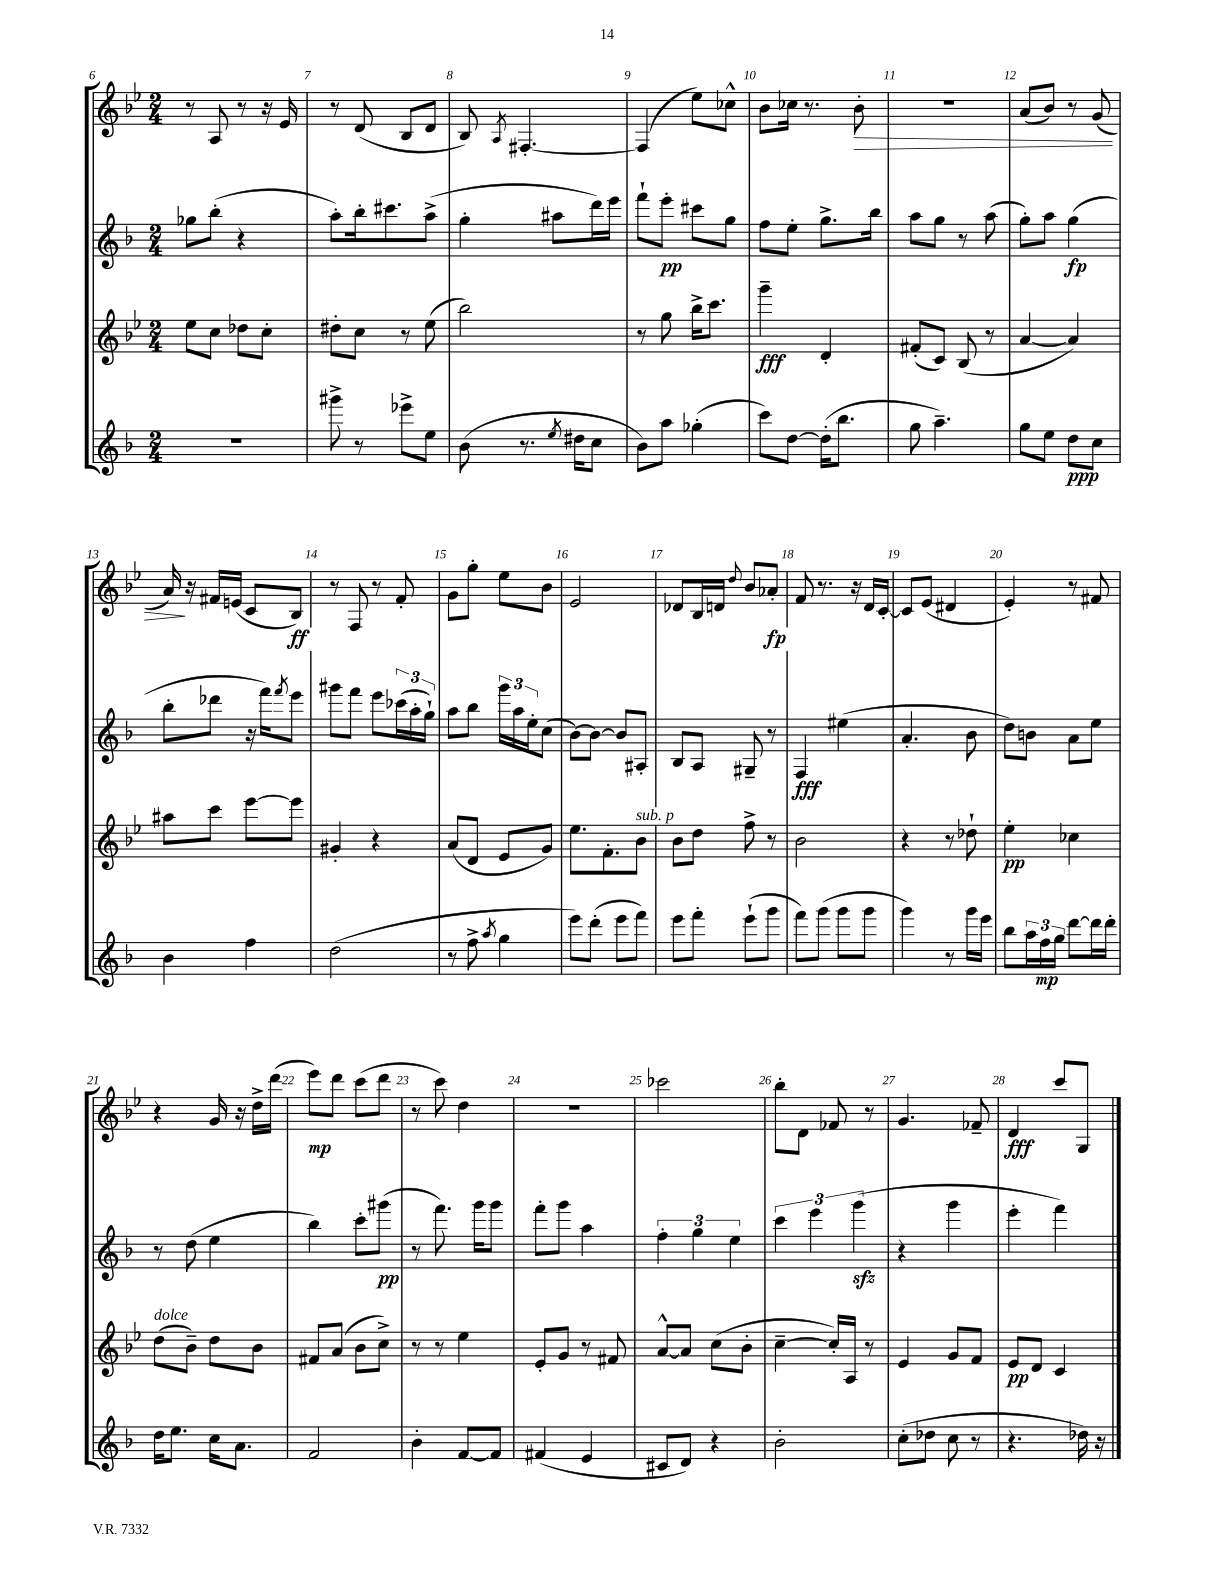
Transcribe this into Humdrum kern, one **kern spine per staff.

**kern	**kern	**kern	**kern
*staff4	*staff3	*staff2	*staff1
*clefG2	*clefG2	*clefG2	*clefG2
*k[b-]	*k[b-e-]	*k[b-]	*k[b-e-]
*M2/4	*M2/4	*M2/4	*M2/4
2r	8ee-\L	8gg-\L	8r
.	8cc\J	(8bb-'\J	8A/
.	8dd-\L	4r	8r
.	8cc'\J	.	16r
.	.	.	16e-/
=	=	=	=
8ggg#^\	8dd#'\L	8aa'\L)	8r
8r	8cc\J	16bb-'\k	(8d/
.	.	8.ccc#\	.
8eee-^\L	8r	.	8B-/L
8ee\J	(8ee-\	(8aa^\J	8d/J
=	=	=	=
(8b-\	2bb-\)	4gg'\	8B-/)
.	.	.	8qA/
8.r	.	.	[4.F#'/
.	.	8aa#\L	.
8qee/	.	.	.
16dd#\LK	.	.	.
8cc\J	.	16ddd\L)	.
.	.	16eee\JJ	.
=	=	=	=
8b-\L)	8r	8fff`\L	(4F#/]
8aa\J	8gg\	8eee'\J	.
(4gg-'\	16bb-^\LK	8ccc#\L	8ee-\L)
.	8.ccc\J	.	.
.	.	8gg\J	8cc-^^\J
=	=	=	=
8ccc\L)	4ggg~\	8ff\L	8b-\L
[8dd\J	.	8ee'\J	16cc-\Jk
.	.	.	8.r
(16dd'\]LK	4d'/	8.gg^\L	.
8.bb-\J	.	.	.
.	.	.	8b-'\
.	.	16bb-\Jk	.
=	=	=	=
8gg\	(8f#'/L	8aa\L	2r
4.aa~\)	8c/J)	8gg\J	.
.	(8B-/	8r	.
.	8r	(8aa\	.
=	=	=	=
8gg\L	[4a/	8gg'\L)	(8a/L
8ee\J	.	8aa\J	8b-/J)
8dd\L	4a/])	(4gg\	8r
8cc\J	.	.	(8g/
=	=	=	=
4b-\	8aa#\L	8bb-'\L	16a/)
.	.	.	16r
.	8ccc\J	8ddd-\J	16f#/LL
.	.	.	(16e/JJ
4ff\	[8eee-\L	16r	8c/L
.	.	16fff\LK)	.
.	.	8qfff/	.
.	8eee-\]J	8eee\J	8B-/J)
=	=	=	=
(2dd\	4g#'/	8ggg#\L	8r
.	.	8fff\J	8F/
.	4r	8eee\L	8r
.	.	(24ccc-\L	8f'/
.	.	24aa'\	.
.	.	24gg`\JJ)	.
=	=	=	=
8r	(8a/L	8aa\L	8g\L
8ff^\	8d/J	8bb-\J	8gg'\J
8qaa/	.	.	.
4gg\	8e-/L	24ggg\LL	8ee-\L
.	.	24aa\	.
.	.	24ee'\J	.
.	8g/J)	(8cc\J	8b-\J
=	=	=	=
8eee\L)	8.ee-\L	[8b-\L)	2e-/
(8ddd'\J	.	8b-\_J	.
.	8.f'\	.	.
8eee\L	.	8b-/]L	.
8fff\J)	8b-\J	8A#'/J	.
=	=	=	=
8eee\L	8b-\L	8B-/L	8d-/L
8fff'\J	8dd\J	8A/J	16B-/L
.	.	.	16d/JJ
.	.	.	8qqdd/
(8eee`\L	8ff^\	8G#~/	8b-/L
8ggg\J	8r	8r	8a-'/J
=	=	=	=
8fff\L)	2b-\	4F/	8f/
(8ggg\J	.	.	8.r
8ggg\L	.	(4ee#\	.
.	.	.	16r
8ggg\J	.	.	16d/LL
.	.	.	[16c'/JJ
=	=	=	=
4ggg\)	4r	4.a'/	8c/]L
.	.	.	(8e-/J
8r	8r	.	4d#/
16ggg\LL	8dd-`\	8b-\	.
16eee\JJ	.	.	.
=	=	=	=
8bb-\L	4ee-'\	8dd\L)	4e-'/)
24aa\L	.	8b\J	.
24ff\	.	.	.
24gg\JJ	.	.	.
[8ddd\L	4cc-\	8a\L	8r
16ddd\]L	.	8ee\J	8f#/
16ddd'\JJ	.	.	.
=	=	=	=
16dd\LK	(8dd\L	8r	4r
8.ee\J	.	.	.
.	8b-~\J)	(8dd\	.
16cc\LK	8dd\L	4ee\	16g/
8.a\J	.	.	16r
.	8b-\J	.	16dd^\LL
.	.	.	(16ddd\JJ
=	=	=	=
2f/	8f#/L	4bb-\)	8eee-\L)
.	(8a/J	.	8ddd\J
.	8b-\L	8ccc'\L	(8ccc\L
.	8cc^\J)	(8ggg#\J	8ddd\J
=	=	=	=
4b-'\	8r	8r	8r
.	8r	8.fff\)	8ccc\)
[8f/L	4ee-\	.	4dd\
.	.	16ggg\LK	.
8f/]J	.	8ggg\J	.
=	=	=	=
(4f#/	8e-'/L	8fff'\L	2r
.	8g/J	8ggg\J	.
4e/	8r	4aa\	.
.	8f#/	.	.
=	=	=	=
8c#/L	[8a^^/L	6ff'\	2ccc-\
8d/J)	8a/]J	.	.
.	.	6gg\	.
4r	(8cc\L	.	.
.	.	6ee\	.
.	8b-'\J	.	.
=	=	=	=
2b-'\	[4cc~\	6ccc\	8bb-'\L
.	.	.	8d\J
.	.	6eee\	.
.	16cc'/]LL)	.	8f-/
.	16A/JJ	.	.
.	.	(6ggg\	.
.	8r	.	8r
=	=	=	=
(8cc'\L	4e-/	4r	4.g/
8dd-\J	.	.	.
8cc\	8g/L	4ggg\	.
8r	8f/J	.	8f-~/
=	=	=	=
4.r	8e-/L	4eee'\	4d/
.	8d/J	.	.
.	4c/	4fff\)	8ccc/L
16dd-\)	.	.	8G/J
16r	.	.	.
==	==	==	==
*-	*-	*-	*-
